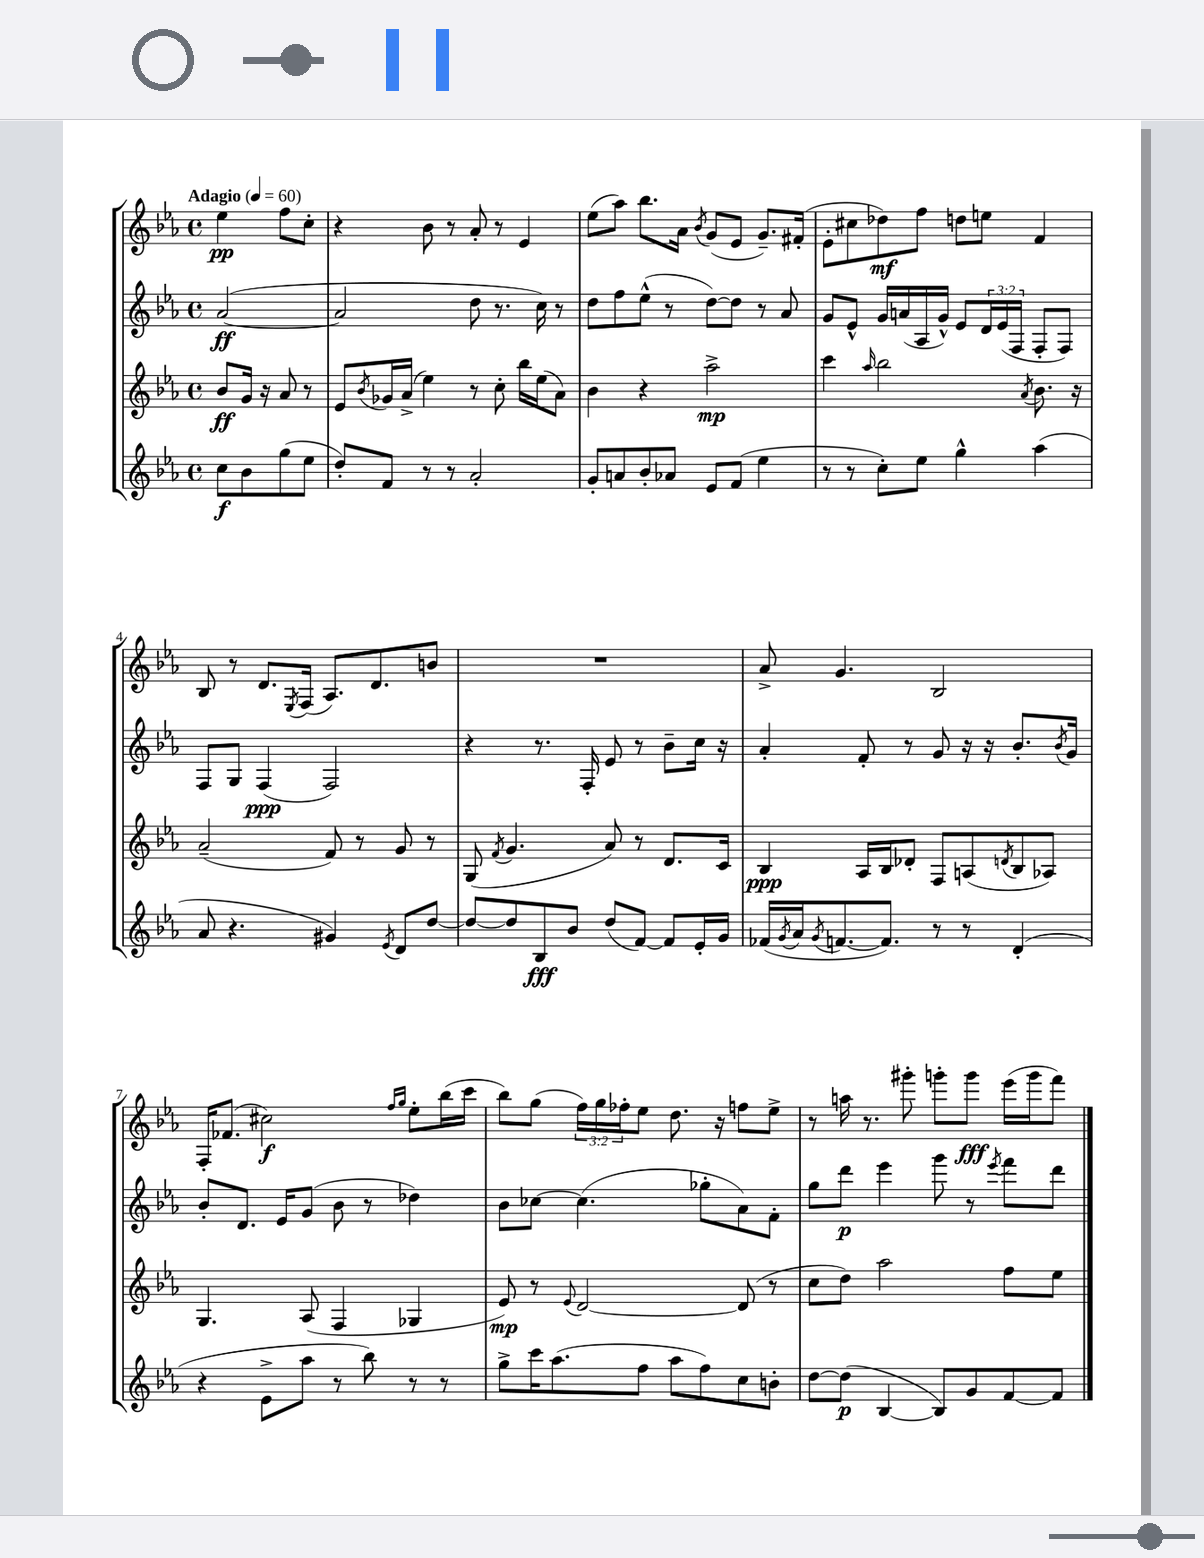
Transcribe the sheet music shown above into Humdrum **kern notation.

**kern	**kern	**kern	**kern
*staff4	*staff3	*staff2	*staff1
*clefG2	*clefG2	*clefG2	*clefG2
*k[b-e-a-]	*k[b-e-a-]	*k[b-e-a-]	*k[b-e-a-]
*M4/4	*M4/4	*M4/4	*M4/4
*met(c)	*met(c)	*met(c)	*met(c)
*MM60	*MM60	*MM60	*MM60
8cc	8b-	([2a-	4ee-
8b-	16g	.	.
.	16r	.	.
(8gg	8a-	.	8ff
8ee-	8r	.	8cc'
=	=	=	=
8dd')	8e-	2a-]	4r
.	8qb-	.	.
8f	16g-	.	.
.	(16a-^	.	.
8r	4ee-)	.	8b-
8r	.	.	8r
2a-'	8r	8dd	8a-'
.	8cc'	8.r	8r
.	16bb-	.	4e-
.	(16ee-	16cc)	.
.	8a-)	8r	.
=	=	=	=
8g'	4b-	8dd	(8ee-
8a	.	8ff	8aa-)
8b-'	4r	(8ee-^^	8.bb-
8a-	.	8r	.
.	.	.	16a-
.	.	.	8qb-
8e-	2aa-^	[8dd)	(8g
(8f	.	8dd]	8e-
4ee-	.	8r	8.g~)
.	.	8a-	.
.	.	.	(16f#'
=	=	=	=
8r	4ccc	8g	8e-'
8r	.	8e-^^	8cc#
.	16qqaa-	.	.
8cc')	2bb-	16g	8dd-)
.	.	(16a	.
8ee-	.	16A-	8ff
.	.	16g^^)	.
4gg^^	.	8e-	8dd
.	.	24d	8ee
.	.	(24e-	.
.	.	24F	.
.	8qa-	.	.
(4aa-	8.b-	8F'	4f
.	.	8F)	.
.	16r	.	.
=	=	=	=
8a-	(2a-~	8F	8B-
4.r	.	8G	8r
.	.	(4F	8.d
.	.	.	8qE-
.	.	.	(16F
4g#)	8f)	2F)	8.A-)
.	8r	.	.
.	.	.	8.d
8qe-	.	.	.
8d	8g	.	.
[8dd	8r	.	8b
=	=	=	=
8dd_	(8G	4r	1r
.	8qf	.	.
8dd]	4.g	.	.
8B-	.	8.r	.
8b-	.	.	.
.	.	16F'	.
(8dd	8a-)	8e-	.
[8f)	8r	8r	.
8f]	8.d	8b-~	.
16e-'	.	16cc	.
16g	16c	16r	.
=	=	=	=
(16f-	4B-	4a-'	8a-^
8qg	.	.	.
16a-	.	.	.
8qg	.	.	.
[8.f	.	.	4.g
.	16A-	8f'	.
8.f])	16B-	.	.
.	8d-'	8r	.
8r	8F	8g	2B-
8r	(8A	16r	.
.	.	16r	.
.	8qd	.	.
(4d'	8B-	8.b-'	.
.	8A-)	.	.
.	.	8qb-	.
.	.	16g	.
=	=	=	=
4r	4.G	8b-'	16F'
.	.	.	(8.f-
.	.	8.d	.
8e-^	.	.	2cc#)
.	.	16e-	.
8aa-	(8A-	(8g	.
8r	4F	8b-	.
8bb-)	.	8r	.
.	.	.	16qqff
.	.	.	16qqgg
8r	4G-	4dd-)	8ee-'
8r	.	.	(16bb-
.	.	.	16ccc
=	=	=	=
8gg^	8e-)	8b-	8bb-)
16ccc	8r	[8cc-	(8gg
(8.aa-	.	.	.
.	8qqe-	.	.
.	[2d	(4.cc-]	24ff)
.	.	.	24gg
.	.	.	24ff-'
8ff	.	.	8ee-
8aa-	.	.	8.dd
8ff)	.	8gg-'	.
.	.	.	16r
8cc	(8d]	8a-)	8ff
8b'	8r	8f'	8ee-^
=	=	=	=
[8dd	8cc	8gg	8r
(8dd]	8dd)	8ddd	16aa
.	.	.	8.r
[4B-	2aa-	4eee-	.
.	.	.	8ggg#'
8B-])	.	8ggg	8ggg'
8g	.	8r	8ggg
.	.	8qeee-	.
[8f	8ff	8fff	(16eee-
.	.	.	16ggg
8f]	8ee-	8ddd	8fff)
==	==	==	==
*-	*-	*-	*-
